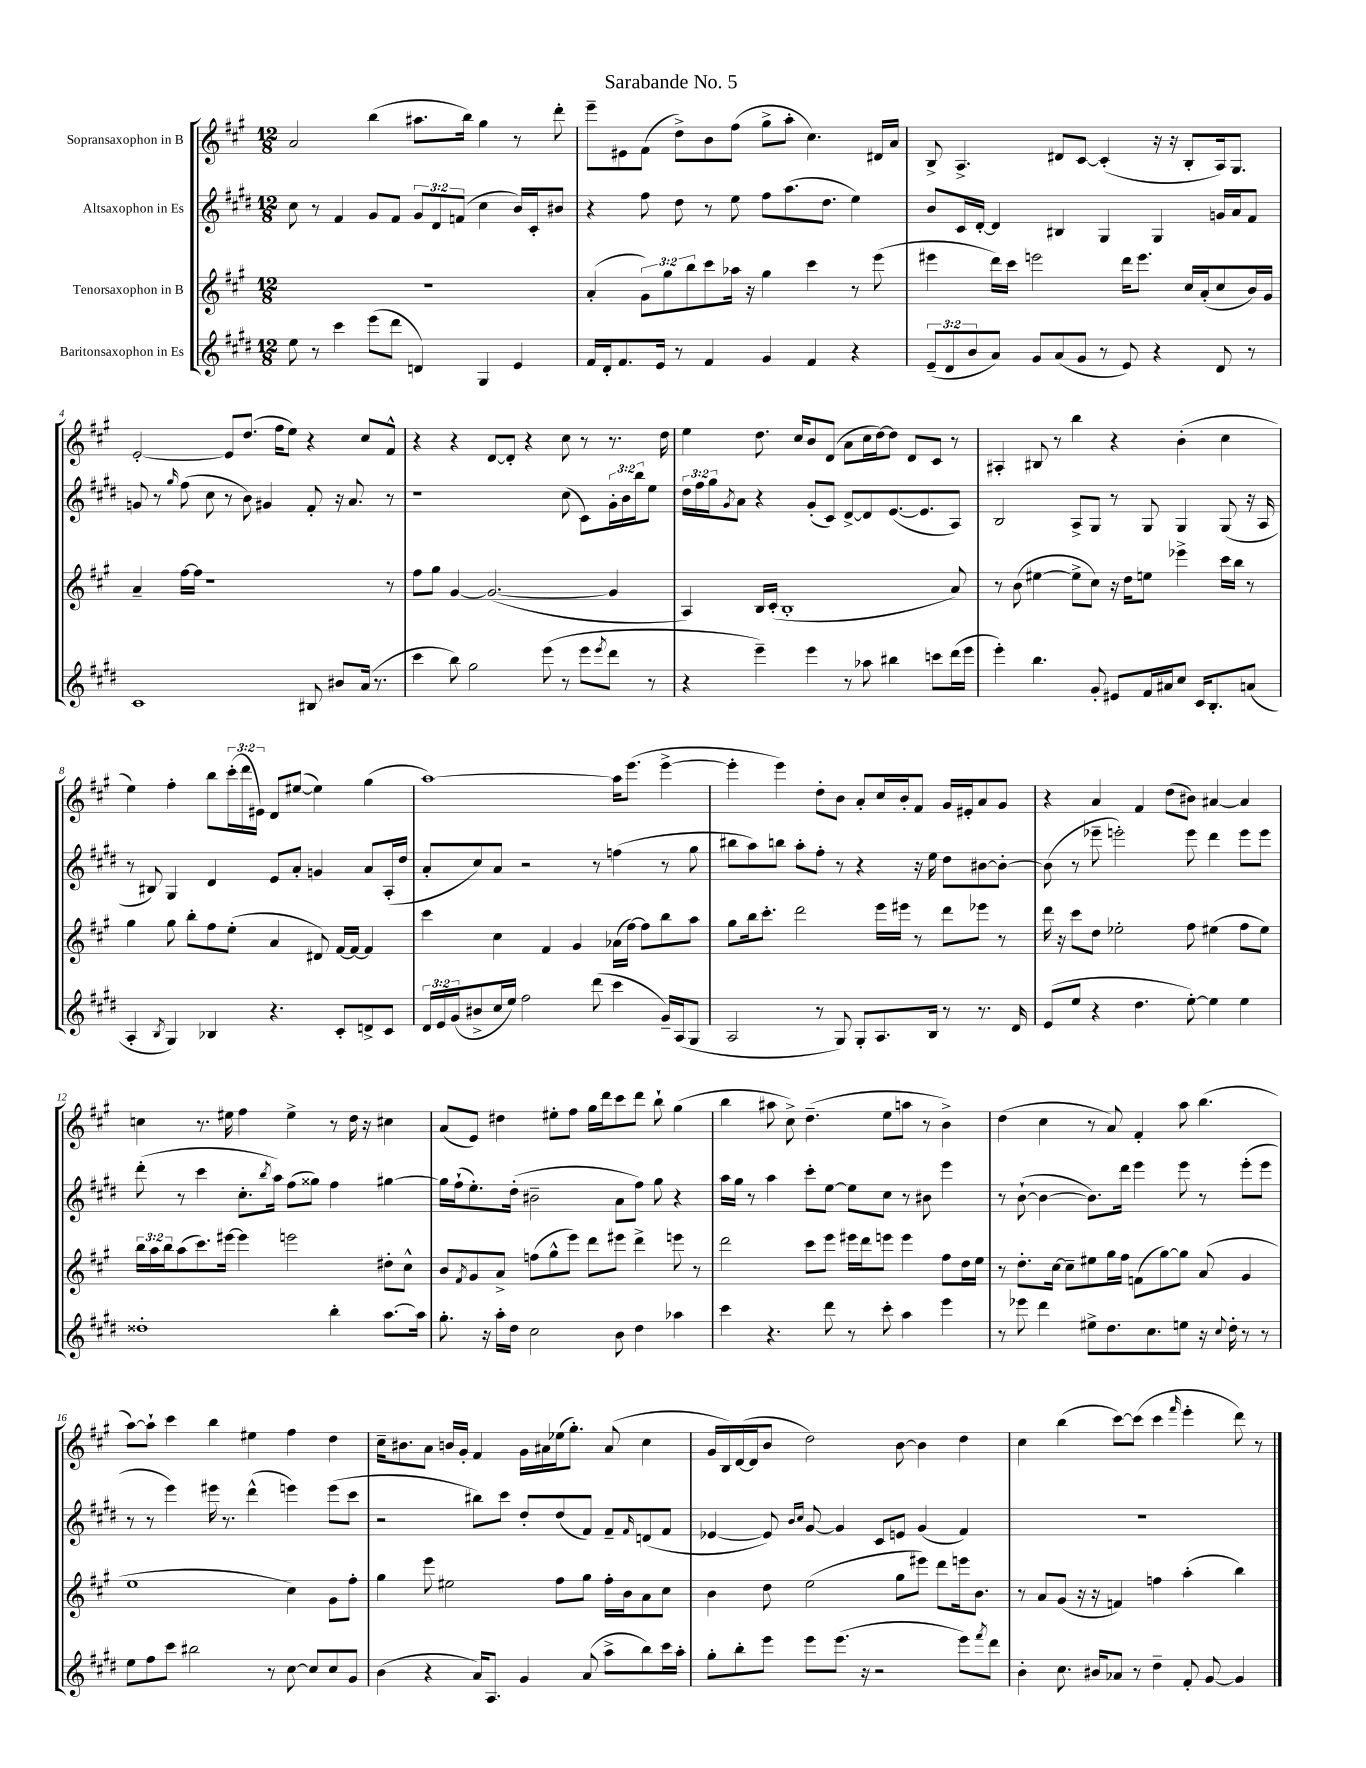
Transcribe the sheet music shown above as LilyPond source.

\header { title = "Sarabande No. 5" }
<<
\new StaffGroup <<
\new Staff = "s0" \with { instrumentName = "Sopransaxophon in B" } {
    \clef treble \key a \major \numericTimeSignature \time 12/8 \override Staff.TupletNumber.text = #tuplet-number::calc-fraction-text
    a'2 b''4( ais''8. b''16) gis''4 r8 d'''8-. |
    e'''8-- eis'8 fis'8( d''8->) b'8 fis''8( gis''8-> a''8-. cis''4.) dis'16 a'16 |
    b8-> a4.-> dis'8 cis'8~ cis'4-.( r16 r16 b8-. a16) gis8. |
    e'2~-. e'8 d''8.( fis''16 e''8) r4 cis''8 fis'8-^ |
    r4 r4 d'8~ d'8-. r4 cis''8 r8 r8. d''16 |
    e''4 d''8. cis''16 b'8 d'8( a'8 cis''16 d''16~) d''8 d'8 cis'8 r8 |
    ais4-. bis8 r8 b''4 r4 b'4-.( cis''4 |
    e''4) fis''4-. b''8 \tuplet 3/2 { cis'''16-.( d'''16 eis'16) } d'8 eis''8~( eis''4) gis''4( |
    a''1~) a''16 e'''8.( e'''4~-> |
    e'''4-. e'''4) d''8-. b'8 a'8-. cis''16 b'16-. fis'8 gis'16 eis'16-. a'8 gis'8 |
    r4 a'4 fis'4 d''8( bis'8) ais'4~ ais'4 |
    c''4 r8. eis''16 fis''4 eis''4-> r8 d''16 r16 cis''4 |
    a'8( e'8) dis''4 eis''8-. fis''8 gis''16 d'''16 cis'''8 d'''8 b''8-! gis''4( |
    b''4 ais''8 cis''8->) d''4.--( e''8 a''8 r8 b'4->) |
    d''4( cis''4 r8 a'8) fis'4-. a''8 b''4.( |
    a''8~) a''8-! cis'''4 b''4 eis''4 fis''4 d''4 |
    cis''16-- bis'8. a'8 b'16 gis'16-. fis'4 gis'16 ais'16 ees''16( gis''8.-.) ais'8( cis''4 |
    gis'16 b16) d'16~( d'16 b'8 d''2) b'8~ b'4 d''4 |
    cis''4 b''4( cis'''8~) cis'''8( cis'''4 \grace { fis'''16 } e'''4-. d'''8) r8 \bar "|." |
}
\new Staff = "s1" \with { instrumentName = "Altsaxophon in Es" } {
    \clef treble \key e \major \numericTimeSignature \time 12/8 \override Staff.TupletNumber.text = #tuplet-number::calc-fraction-text
    cis''8 r8 fis'4 gis'8 fis'8 \tuplet 3/2 { gis'8 dis'8 f'8( } cis''4 b'16) cis'16-. bis'8 |
    r4 fis''8 dis''8 r8 e''8 fis''8 a''8.( dis''8. e''4) |
    b'8 cis'16 dis'16~-. dis'4 bis4 gis4 gis4 g'16 a'16 fis'8 |
    g'8 r8 \grace { gis''16 } fis''8( cis''8 r8 b'8) gis'4 fis'8-. r16 a'8. r8 |
    r1 cis''8( cis'8) \tuplet 3/2 { gis'16-. b'16 b''16 } e''8 |
    \tuplet 3/2 { dis''16 fis''16 gis''16 } \acciaccatura { gis'8 } a'8 r4 gis'8-.( cis'8) dis'8~-> dis'8 e'8.~( e'8. a8) |
    b2 a8-> gis8 r8 gis8 gis4 gis8( r16 a16 |
    r8 bis8) gis4 dis'4 e'8 a'8-. g'4 a'8 a16-.( dis''16 |
    a'8-. cis''8) a'8 r2 r8 f''4( r8 gis''8 |
    bis''8 a''8) b''8 a''8-. fis''8-. r8 r4 r16 e''16 dis''8 bis'8~ bis'8~-. |
    bis'8( r8 ees'''8-- e'''2-.) e'''8 dis'''4 e'''8 e'''8 |
    dis'''8-.( r8 cis'''4 cis''8.-. \acciaccatura { b''8 } a''16) fis''8( gisis''8) fis''4 gis''4~ |
    gis''16 fis''16-!( e''8.-.) dis''16-.( bis'2-- a'8 fis''8) gis''8 r4 |
    a''16 gis''16 r8 a''4 cis'''8-. e''8~ e''8 cis''8 r8 bis'8 e'''4 |
    r8 b'8~-!( b'4~ b'8.) dis'''16 e'''4 e'''8 r8 e'''8-.( e'''8 |
    r8 r8 e'''4) eis'''16 r8. dis'''4-^( e'''4) e'''8( cis'''8 |
    r2 bis''8) cis'''8 dis''8-. dis''8( fis'8) fis'8-- \grace { fis'16 } d'8( fis'8 |
    ees'4~ ees'8) \grace { b'16 cis''16 } gis'8~ gis'4 cis'8 e'8 gis'4( fis'4) |
    R1. \bar "|." |
}
\new Staff = "s2" \with { instrumentName = "Tenorsaxophon in B" } {
    \clef treble \key a \major \numericTimeSignature \time 12/8 \override Staff.TupletNumber.text = #tuplet-number::calc-fraction-text
    R1. |
    a'4-.( \tuplet 3/2 { gis'8) gis''8 b''8 } cis'''8 aes''16 r16 gis''4 cis'''4 r8 e'''8( |
    eis'''4 d'''16) cis'''16 e'''2 d'''16 e'''8. cis''16 a'16-.( cis''8 b'16) gis'16 |
    a'4-- fis''16~ fis''16 r1 r8 |
    fis''8 gis''8 gis'4~ gis'2.~( gis'4 |
    a4) b16 cis'16-.( b1-. a'8) |
    r8 b'8( eis''4~ eis''8-> cis''8) r16 d''16 e''8 ees'''4-> cis'''16 b''16 r8 |
    gis''4 gis''8 b''8-. fis''8 e''8-.( a'4 dis'8) fis'16~ fis'16~ fis'4 |
    cis'''4 cis''4 fis'4 gis'4 aes'16( fis''16~) fis''8 b''8 a''8 |
    gis''8 b''16 cis'''8.-. d'''2 e'''16 eis'''16 r8 d'''8 ees'''8 r8 |
    d'''16 r16 cis'''8 d''8 ees''2-. fis''8 eis''4( fis''8 eis''8) |
    \tuplet 3/2 { b''16 a''16 b''16 } a''8( cis'''8.) eis'''16~ eis'''4 e'''2 dis''8-. cis''8-^ |
    b'8 \acciaccatura { fis'8 } gis'8 a'8-> f''8( gis''8-^ e'''8) d'''8 eis'''8 d'''4-> e'''8 r8 |
    d'''2 cis'''8 e'''8 eis'''16 d'''16 e'''8 e'''4 fis''8 d''16 e''16 |
    r8 d''8.-. cis''16~ cis''8-- eis''8 gis''16 fis''16 f'8( gis''8~) gis''8 a'8( gis'4 |
    e''1 cis''4) gis'8 fis''8-. |
    gis''4 e'''8 eis''2 fis''8 gis''8 fis''16-. b'16 a'8 cis''8 |
    b'4 d''8 e''2( gis''8 eis'''8) d'''8 e'''16 b'8. |
    r8 a'8 gis'8( r16 r16 f'4) f''4 a''4-.( b''4) \bar "|." |
}
\new Staff = "s3" \with { instrumentName = "Baritonsaxophon in Es" } {
    \clef treble \key e \major \numericTimeSignature \time 12/8 \override Staff.TupletNumber.text = #tuplet-number::calc-fraction-text
    e''8 r8 cis'''4 e'''8( dis'''8 d'4) gis4 e'4 |
    fis'16 dis'16-. fis'8. e'16 r8 fis'4 gis'4 fis'4 r4 |
    \tuplet 3/2 { e'8--( dis'8 b'8 } a'8) gis'8 a'8( gis'8 r8 e'8) r4 dis'8 r8 |
    cis'1 bis8 bis'8 a'16( r8. |
    cis'''4 b''8) gis''2 e'''8( r8 e'''8 \acciaccatura { e'''8 } dis'''8 r8 |
    r4 e'''4--) e'''4 r8 aes''8 bis''4 c'''8 dis'''16( e'''16 |
    e'''4-.) b''4. gis'8-. eis'8 fis'16 ais'16 cis''8 cis'16 b8.-. a'8( |
    a4-. \acciaccatura { b8 } gis4) bes4 r4. cis'8-. d'8-> cis'8 |
    \tuplet 3/2 { dis'16 e'16 gis'16( } bis'8-> cis''16 e''16) fis''2 dis'''8( cis'''4 gis'16--) a16( gis8 |
    a2 r8 gis8) gis8-. a8. b16 r8 r8. dis'16 |
    e'8( e''8 r4 dis''4. e''8~-.) e''4 e''4 |
    disis''1-. b''4-. a''8.~ a''16 |
    gis''8.-. r16 a''16-. dis''16 cis''2 b'8 dis''4 aes''4 |
    cis'''4 r4. dis'''8 r8 cis'''8-. a''4 e'''4 |
    r8 ees'''8 dis'''4 eis''8-> dis''8. cis''8. e''8 r16 \appoggiatura { cis''8 } dis''16-. r8 r8 |
    e''8 fis''8 cis'''8 bis''2 r8 cis''8~ cis''8 cis''8 gis'8 |
    b'4( r4 a'16) a8. gis'4 a'8( a''8-> b''8) cis'''16 a''16-. |
    gis''8-. b''8-. e'''8 e'''8 e'''8.( r16 r2 e'''8) \acciaccatura { fis'''8 } dis'''8 |
    b'4-. cis''8. bis'16 aes'8 r8 dis''4-- fis'8-. gis'8~ gis'4 \bar "|." |
}
>>
>>
